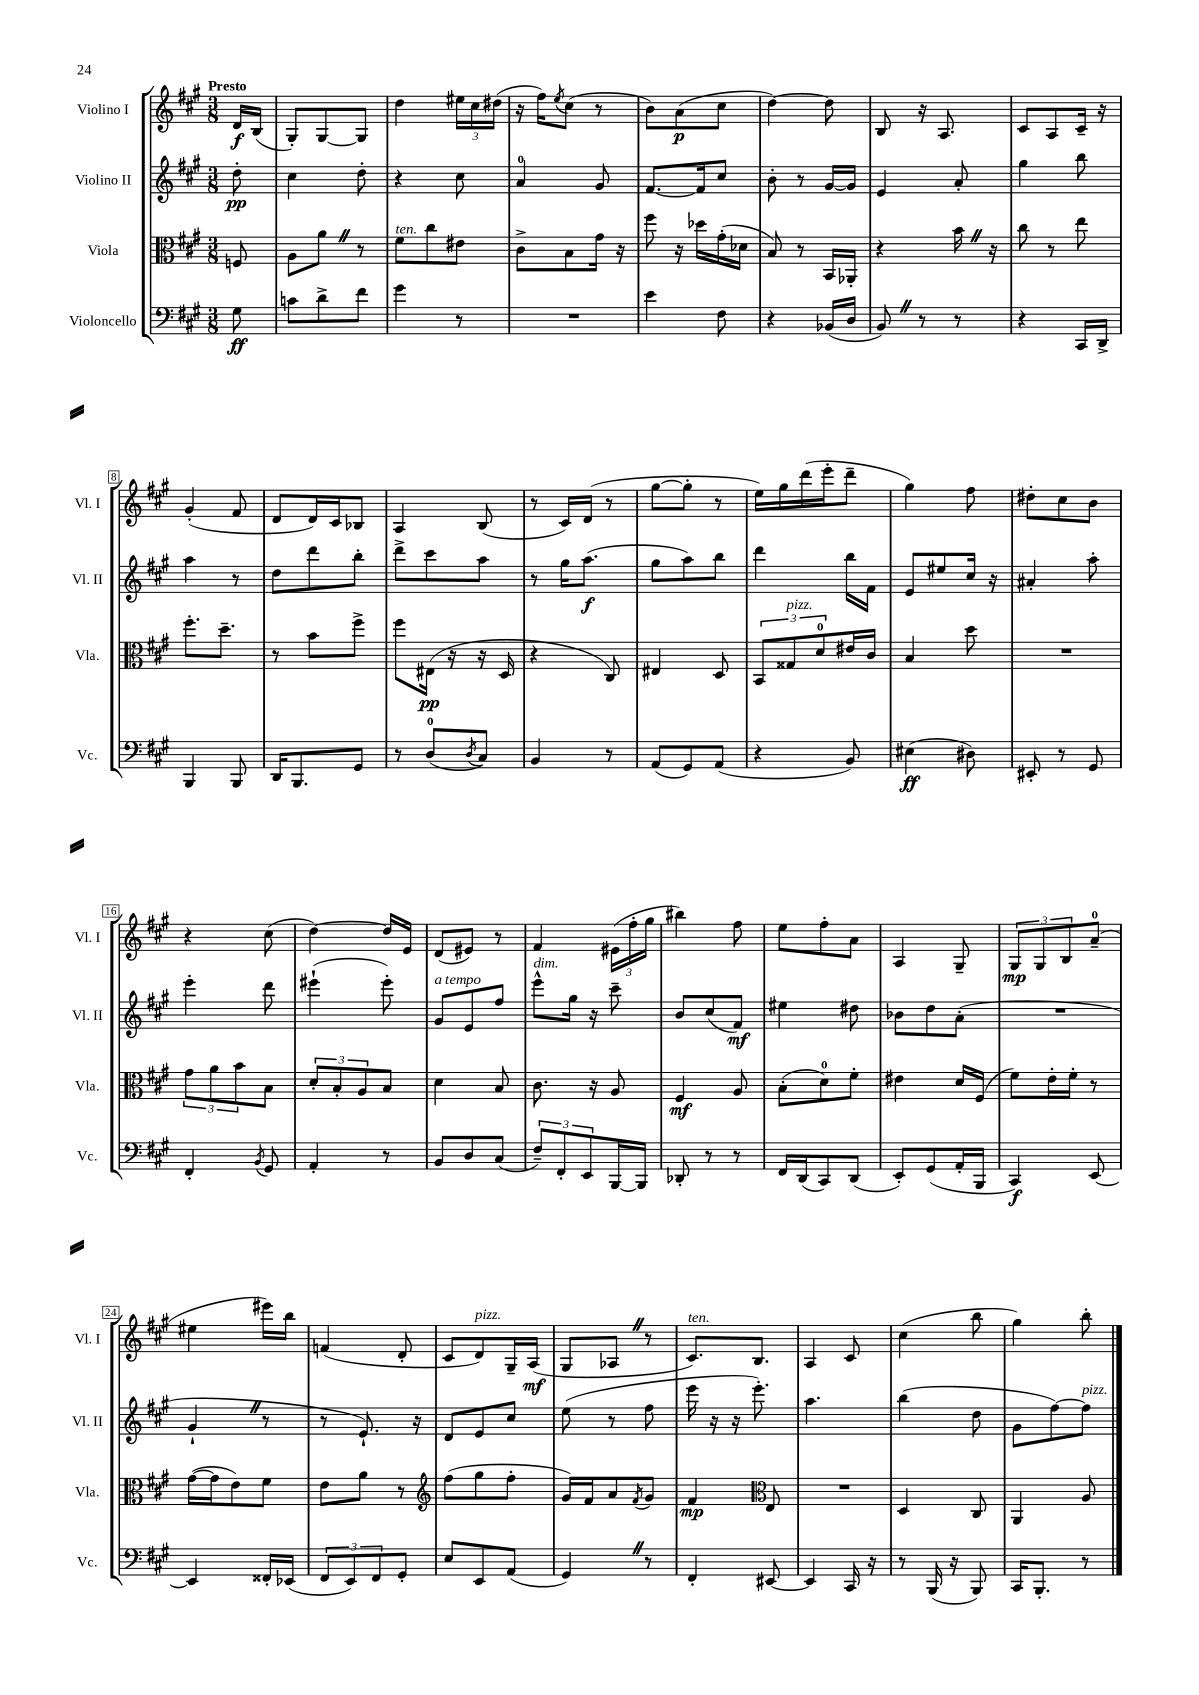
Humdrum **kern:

**kern	**dynam	**kern	**dynam	**kern	**dynam	**kern	**dynam
*part4	*part4	*part3	*part3	*part2	*part2	*part1	*part1
*staff4	*staff4	*staff3	*staff3	*staff2	*staff2	*staff1	*staff1
*I"Violoncello	*	*I"Viola	*	*I"Violino II	*	*I"Violino I	*
*I'Vc.	*	*I'Vla.	*	*I'Vl. II	*	*I'Vl. I	*
*clefF4	*	*clefC3	*	*clefG2	*	*clefG2	*
*k[f#c#g#]	*	*k[f#c#g#]	*	*k[f#c#g#]	*	*k[f#c#g#]	*
*M3/8	*	*M3/8	*	*M3/8	*	*M3/8	*
=	=	=	=	=	=	=	=
!	!	!	!	!	!	!LO:TX:a:B:t=Presto	!
8G#\	ff	8Fn/	.	8dd'\	pp	16d/LL	f
.	.	.	.	.	.	(16B/JJ	.
=1	=1	=1	=1	=1	=1	=1	=1
8cn\L	.	8A\L	.	4cc#\	.	8G#'/L)	.
8d^\	.	8aZ\J	.	.	.	[8G#/	.
8f#\J	.	8r	.	8dd'\	.	8G#/J]	.
=2	=2	=2	=2	=2	=2	=2	=2
!	!	!LO:TX:a:i:t=ten.	!	!	!	!	!
4g#\	.	8f#\L	.	4r	.	4dd\	.
.	.	8cc#\	.	.	.	.	.
8r	.	8e#X\J	.	8cc#\	.	24ee#X\LL	.
.	.	.	.	.	.	24cc#\	.
.	.	.	.	.	.	(24dd#X\JJ	.
=3	=3	=3	=3	=3	=3	=3	=3
4.r	.	8c#^\L	.	4a/	.	16r	.
.	.	.	.	.	.	16ff#\KL)	.
.	.	.	.	.	.	8qee/	.
.	.	8B\	.	.	.	(8cc#\J	.
.	.	16g#\Jk	.	8g#/	.	8r	.
.	.	16r	.	.	.	.	.
=4	=4	=4	=4	=4	=4	=4	=4
4e\	.	8ff#\	.	[8.f#/L	.	8b\L)	.
.	.	16r	.	.	.	(8a\	p
.	.	16dd-X\LL	.	16f#/k]	.	.	.
8F#\	.	(16g#'\	.	8cc#/J	.	8cc#\J	.
.	.	16d-X\JJ	.	.	.	.	.
=5	=5	=5	=5	=5	=5	=5	=5
4r	.	8B/)	.	8b'\	.	[4dd\)	.
.	.	8r	.	8r	.	.	.
(16BB-X/LL	.	16BB/LL	.	[16g#/LL	.	8dd\]	.
16D/JJ	.	16AA-X'/JJ	.	16g#/JJ]	.	.	.
=6	=6	=6	=6	=6	=6	=6	=6
8BBZ/)	.	4r	.	4e/	.	8B/	.
8r	.	.	.	.	.	16r	.
.	.	.	.	.	.	8.A/	.
8r	.	16bZ\	.	8a'/	.	.	.
.	.	16r	.	.	.	.	.
=7	=7	=7	=7	=7	=7	=7	=7
4r	.	8cc#\	.	4gg#\	.	8c#/L	.
.	.	8r	.	.	.	8A/	.
16CC#/LL	.	8ee\	.	8bb\	.	16c#~/Jk	.
16DD^/JJ	.	.	.	.	.	16r	.
!!LO:LB:g=z
=8	=8	=8	=8	=8	=8	=8	=8
4BBB/	.	8.ff#'\L	.	4aa\	.	(4g#'/	.
.	.	8.dd~\J	.	.	.	.	.
8BBB/	.	.	.	8r	.	8f#/	.
=9	=9	=9	=9	=9	=9	=9	=9
16DD/KL	.	8r	.	8dd\L	.	8d/L	.
8.BBB/	.	.	.	.	.	.	.
.	.	8b\L	.	8ddd\	.	16d/L)	.
.	.	.	.	.	.	16c#/J	.
8GG#/J	.	8ff#^\J	.	8bb'\J	.	8B-X/J	.
=10	=10	=10	=10	=10	=10	=10	=10
8r	.	8ff#\L	.	8ddd^\L	.	4A/	.
(8D/L	.	(16E#X\Jk	pp	8ccc#\	.	.	.
.	.	16r	.	.	.	.	.
8qD/	.	.	.	.	.	.	.
8C#/J)	.	16r	.	8aa\J	.	(8B/	.
.	.	16D/	.	.	.	.	.
=11	=11	=11	=11	=11	=11	=11	=11
4BB/	.	4r	.	8r	.	8r	.
.	.	.	.	16gg#\KL	.	16c#/LL)	.
.	.	.	.	(8.aa\J	f	(16d/JJ	.
8r	.	8C#/)	.	.	.	8r	.
=12	=12	=12	=12	=12	=12	=12	=12
(8AA/L	.	4E#X/	.	8gg#\L	.	[8gg#\L	.
8GG#/)	.	.	.	8aa\)	.	8gg#'\J]	.
(8AA/J	.	8D/	.	8bb\J	.	8r	.
=13	=13	=13	=13	=13	=13	=13	=13
4r	.	12BB/L	.	4ddd\	.	16ee\LL)	.
.	.	.	.	.	.	16gg#\	.
!	!	!LO:TX:a:i:t=pizz.	!	!	!	!	!
.	.	12G##X/	.	.	.	.	.
.	.	.	.	.	.	(16ddd\	.
.	.	12d/	.	.	.	.	.
.	.	.	.	.	.	16eee'\J	.
8BB/)	.	16e#X/L	.	16bb\LL	.	8ddd~\J	.
.	.	16c#/JJ	.	16f#\JJ	.	.	.
=14	=14	=14	=14	=14	=14	=14	=14
(4E#X\	ff	4B/	.	8e/L	.	4gg#\)	.
.	.	.	.	8ee#X/	.	.	.
8D#X\)	.	8dd\	.	16cc#/Jk	.	8ff#\	.
.	.	.	.	16r	.	.	.
=15	=15	=15	=15	=15	=15	=15	=15
8EE#X'/	.	4.r	.	4a#X'/	.	8dd#X'\L	.
8r	.	.	.	.	.	8cc#\	.
8GG#/	.	.	.	8aa'\	.	8b\J	.
!!LO:LB:g=z
=16	=16	=16	=16	=16	=16	=16	=16
4FF#'/	.	12g#\L	.	4eee'\	.	4r	.
.	.	12a\	.	.	.	.	.
.	.	12b\	.	.	.	.	.
8qBB/	.	.	.	.	.	.	.
8GG#/	.	8B\J	.	8ddd\	.	(8cc#\	.
=17	=17	=17	=17	=17	=17	=17	=17
4AA'/	.	12d'/L	.	(4eee#X`\	.	[4dd\)	.
.	.	12B'/	.	.	.	.	.
.	.	12A/	.	.	.	.	.
8r	.	8B/J	.	8eee#'\)	.	16dd/LL]	.
.	.	.	.	.	.	16e/JJ	.
=18	=18	=18	=18	=18	=18	=18	=18
!	!	!	!	!LO:TX:a:i:t=a tempo	!	!	!
8BB/L	.	4d\	.	8g#/L	.	(8d/L	.
8D/	.	.	.	8e/	.	8e#X/J)	.
(8C#/J	.	8B/	.	8ff#/J	.	8r	.
=19	=19	=19	=19	=19	=19	=19	=19
!	!	!	!	!LO:TX:a:i:t=dim.	!	!	!
12F#~/L)	.	8.c#\	.	8eee^^\L	.	4f#/	.
12FF#'/	.	.	.	.	.	.	.
.	.	.	.	16gg#\Jk	.	.	.
12EE/	.	.	.	.	.	.	.
.	.	16r	.	16r	.	.	.
[16BBB/L	.	8A/	.	8ccc#~\	.	(24e#X\LL	.
.	.	.	.	.	.	24ff#'\	.
16BBB/JJ]	.	.	.	.	.	.	.
.	.	.	.	.	.	24gg#\JJ	.
=20	=20	=20	=20	=20	=20	=20	=20
8DD-X'/	.	4F#/	mf	8b/L	.	4bb#X\)	.
8r	.	.	.	(8cc#/	.	.	.
8r	.	8A/	.	8f#/J)	mf	8ff#\	.
=21	=21	=21	=21	=21	=21	=21	=21
16FF#/LL	.	(8B'\L	.	4ee#X\	.	8ee\L	.
(16DD/J	.	.	.	.	.	.	.
8CC#/)	.	8d\)	.	.	.	8ff#'\	.
(8DD/J	.	8f#'\J	.	8dd#X\	.	8a\J	.
=22	=22	=22	=22	=22	=22	=22	=22
8EE'/L)	.	4e#X\	.	8b-X\L	.	4A/	.
(8GG#/	.	.	.	8dd\	.	.	.
16AA'/L	.	16d/LL	.	(8a'\J	.	8G#~/	.
16BBB/JJ	.	(16F#/JJ	.	.	.	.	.
=23	=23	=23	=23	=23	=23	=23	=23
4CC#/)	f	8f#\L)	.	4.r	.	12G#/L	mp
.	.	.	.	.	.	12G#/	.
.	.	16e'\L	.	.	.	.	.
.	.	.	.	.	.	12B/	.
.	.	16f#'\JJ	.	.	.	.	.
[8EE/	.	8r	.	.	.	(8a~/J	.
!!LO:LB:g=z
=24	=24	=24	=24	=24	=24	=24	=24
4EE/]	.	([16g#\LL	.	4g#`Z/	.	4ee#X\	.
.	.	16g#\J]	.	.	.	.	.
.	.	8e\)	.	.	.	.	.
16FF##X'/LL	.	8f#\J	.	8r	.	16eee#X\LL)	.
(16EE-X/JJ	.	.	.	.	.	16bb\JJ	.
=25	=25	=25	=25	=25	=25	=25	=25
12FF#/L	.	8e\L	.	8r	.	(4fn/	.
12EE/)	.	.	.	.	.	.	.
.	.	8a\J	.	8.e`/)	.	.	.
12FF#/	.	.	.	.	.	.	.
8GG#'/J	.	8r	.	.	.	8d'/	.
.	.	.	.	16r	.	.	.
=26	=26	=26	=26	=26	=26	=26	=26
*	*	*clefG2	*	*	*	*	*
8E/L	.	(8ff#\L	.	8d/L	.	8c#/L	.
!	!	!	!	!	!	!LO:TX:a:i:t=pizz.	!
8EE/	.	8gg#\	.	8e/	.	8d/)	.
(8AA/J	.	8ff#'\J	.	8cc#/J	.	16G#~/L	.
.	.	.	.	.	.	(16A/JJ	mf
=27	=27	=27	=27	=27	=27	=27	=27
4GG#Z/)	.	16g#/LL)	.	(8ee\	.	8G#/L	.
.	.	16f#/J	.	.	.	.	.
.	.	8a/	.	8r	.	8A-XZ/J	.
.	.	8qf#/	.	.	.	.	.
8r	.	8g#/J	.	8ff#\	.	8r	.
=28	=28	=28	=28	=28	=28	=28	=28
!	!	!	!	!	!	!LO:TX:a:i:t=ten.	!
4FF#'/	.	4f#/	mp	16eee\	.	8.c#/L)	.
.	.	.	.	16r	.	.	.
.	.	.	.	16r	.	.	.
.	.	.	.	8.eee'\)	.	8.B/J	.
*	*	*clefC3	*	*	*	*	*
[8EE#X/	.	8E/	.	.	.	.	.
=29	=29	=29	=29	=29	=29	=29	=29
4EE#/]	.	4.r	.	4.aa\	.	4A/	.
16CC#/	.	.	.	.	.	8c#/	.
16r	.	.	.	.	.	.	.
=30	=30	=30	=30	=30	=30	=30	=30
8r	.	4D/	.	(4bb\	.	(4cc#\	.
(16BBB/	.	.	.	.	.	.	.
16r	.	.	.	.	.	.	.
8BBB/)	.	8C#/	.	8dd\	.	8bb\	.
=31	=31	=31	=31	=31	=31	=31	=31
16CC#/KL	.	4AA/	.	8g#\L	.	4gg#\)	.
8.BBB'/J	.	.	.	.	.	.	.
.	.	.	.	[8ff#\)	.	.	.
!	!	!	!	!LO:TX:a:i:t=pizz.	!	!	!
8r	.	8A/	.	8ff#\J]	.	8bb'\	.
==	==	==	==	==	==	==	==
*-	*-	*-	*-	*-	*-	*-	*-
